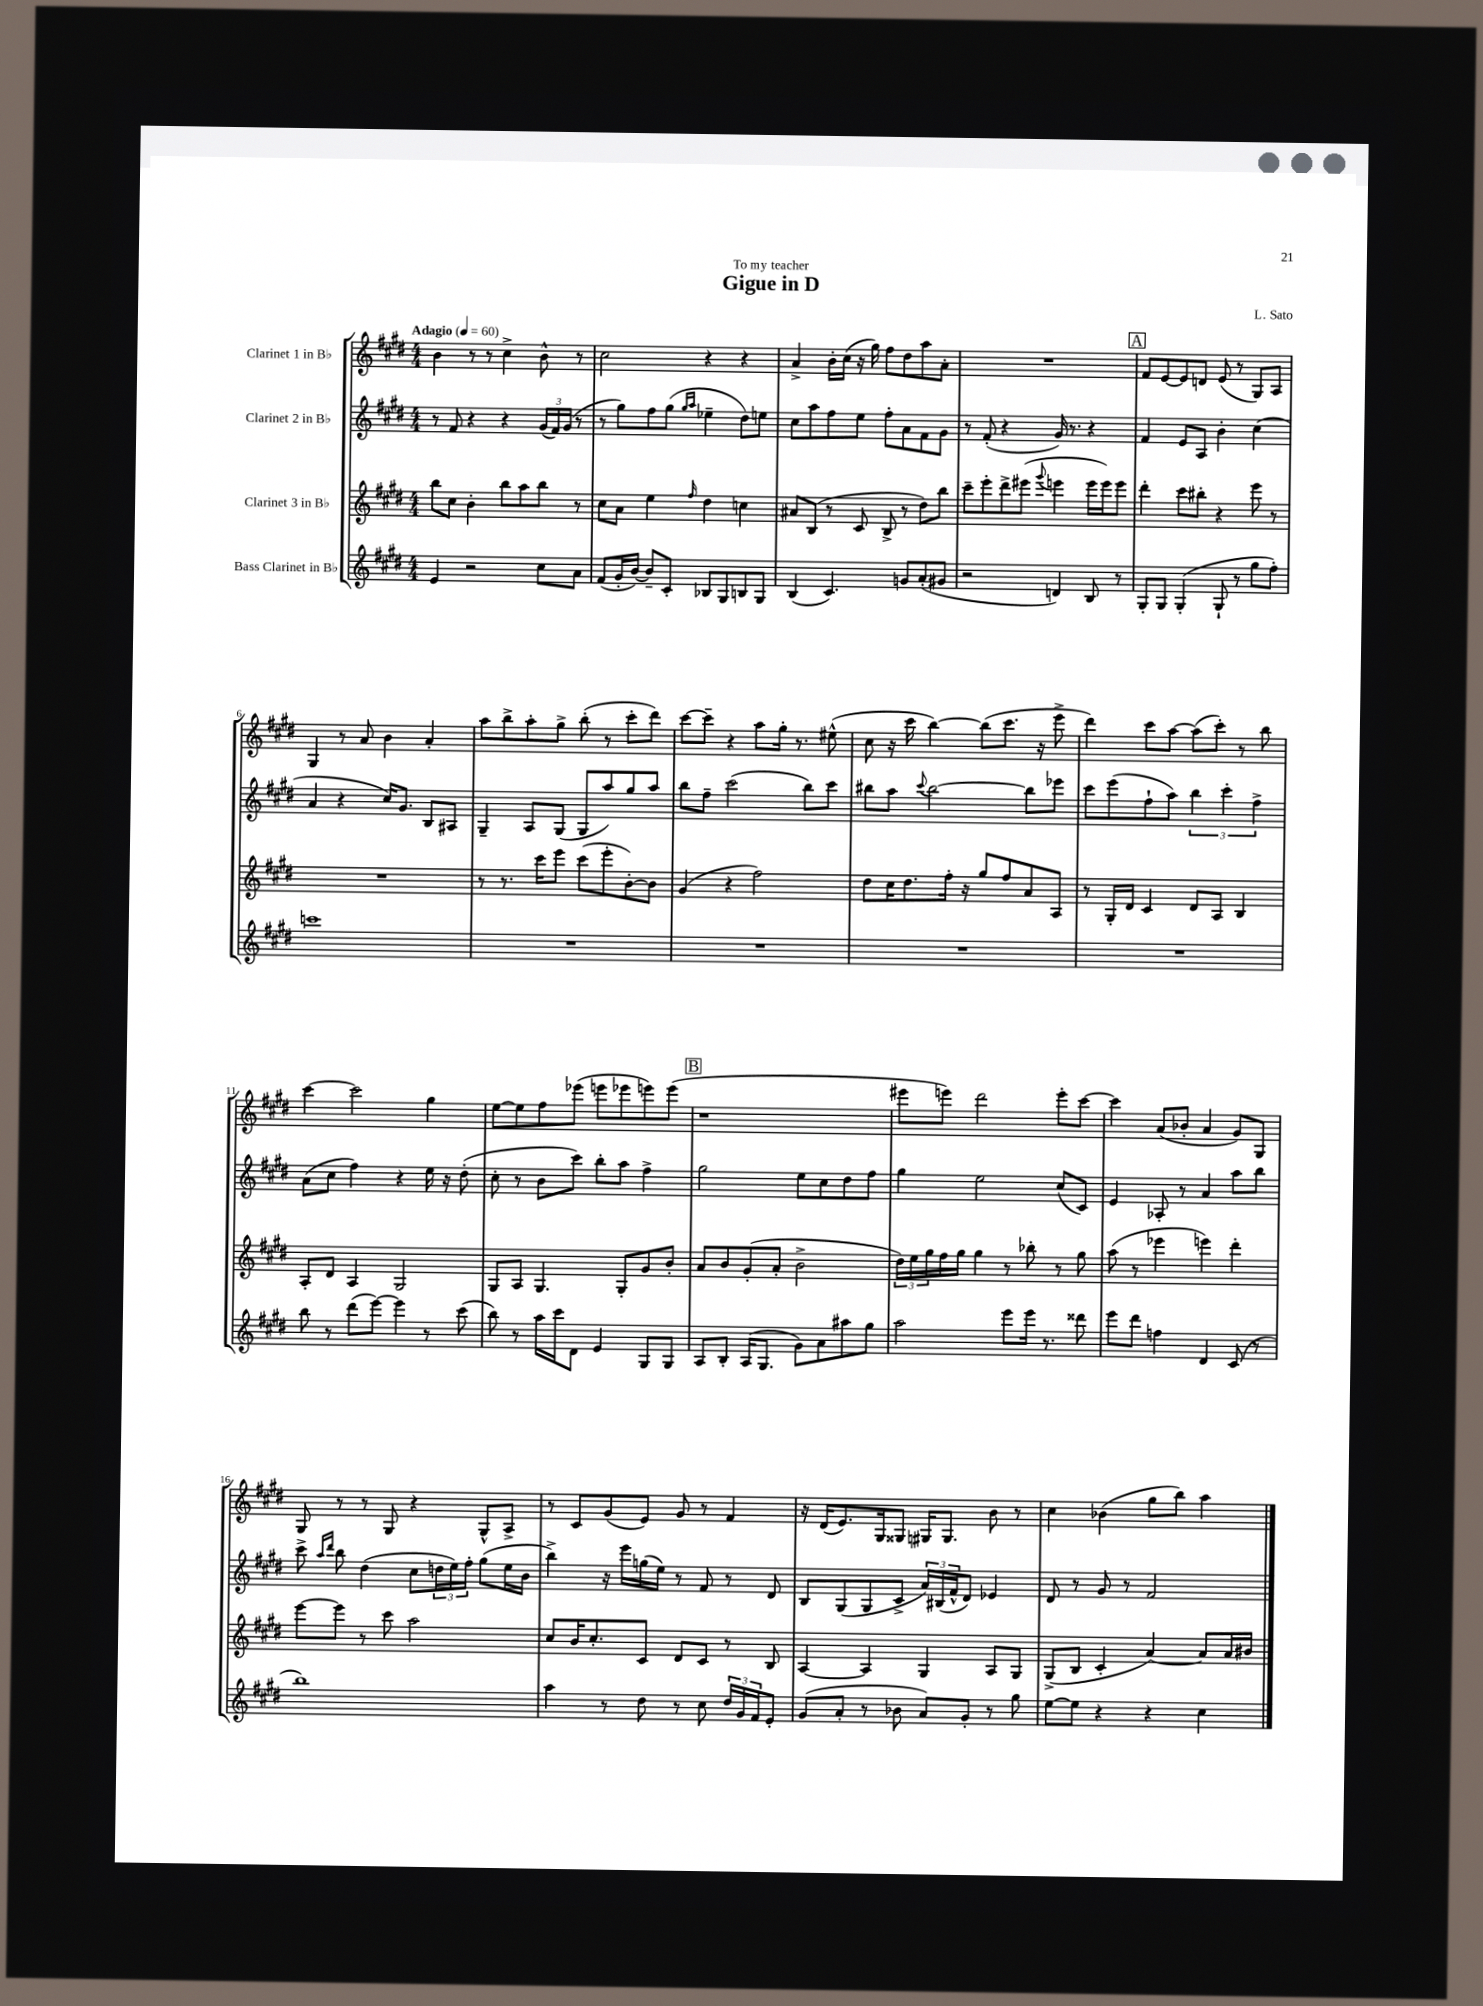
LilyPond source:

\header { title = "Gigue in D" composer = "L. Sato" dedication = "To my teacher" }
<<
\new StaffGroup <<
\new Staff = "s0" \with { instrumentName = "Clarinet 1 in Bb" } {
    \clef treble \key e \major \numericTimeSignature \time 4/4 \tempo "Adagio" 4 = 60
    b'4 r8 r8 cis''4-> b'8-^ r8 |
    cis''2 r4 r4 |
    a'4-> b'16-. cis''16( r16 gis''16) fis''8 dis''8 a''8 a'8-. |
    R1 |
    \mark \markup { \box "A" } fis'8 e'8~ e'8 d'8 e'8( r8 gis8) a8 |
    gis4 r8 a'8 b'4 a'4-. |
    a''8 b''8-> a''8-. gis''8-> b''8-.( r8 cis'''8-. dis'''8) |
    cis'''8~ cis'''8-- r4 a''8 gis''16-. r8. eis''8-^( |
    cis''8 r16 cis'''16 b''4~) b''8( cis'''8. r16 e'''8-> |
    dis'''4) cis'''8 a''8~ a''8( cis'''8-.) r8 b''8 |
    cis'''4~ cis'''2 gis''4 |
    e''8~ e''8 fis''8 ees'''8( e'''8 ees'''8 e'''8) e'''8( |
    \mark \markup { \box "B" } r1 |
    eis'''8 e'''8) dis'''2 e'''8-. cis'''8~ |
    cis'''4 a'8( bes'8-. a'4 gis'8) gis8 |
    gis8 r8 r8 gis8 r4 gis8-^ a8-> |
    r8 cis'8 gis'8( e'8) gis'8 r8 fis'4 |
    r16 dis'16( e'8.) gis16 gisis8 gis16 gis8. b'8 r8 |
    cis''4 bes'4( gis''8 b''8) a''4 \bar "|." |
}
\new Staff = "s1" \with { instrumentName = "Clarinet 2 in Bb" } {
    \clef treble \key e \major \numericTimeSignature \time 4/4
    r8 fis'8 r4 r4 \tuplet 3/2 { gis'16( fis'16) gis'16( } r8 |
    r8 gis''8) fis''8 gis''8( \grace { gis''16 a''16 } ees''4-- dis''8) e''8 |
    cis''8 a''8 fis''8 e''8 fis''8-. a'8 fis'8 gis'8 |
    r8 fis'8-.( r4 gis'16) r8. r4 |
    \mark \markup { \box "A" } fis'4 e'8 a8 b'4-. cis''4( |
    a'4 r4 cis''16) gis'8. b8 ais8 |
    gis4-- a8 gis8( gis8 a''8) gis''8 a''8 |
    b''8 fis''8-- cis'''2( b''8) cis'''8 |
    bis''8 a''8 \appoggiatura { cis'''8 } bis''2~ bis''8 ees'''8 |
    cis'''8 e'''8( fis''8-! a''8) \tuplet 3/2 { b''4 cis'''4-. fis''4-> } |
    a'8( cis''8 fis''4) r4 e''16 r16 dis''8-.( |
    cis''8-. r8 b'8 cis'''8) b''8-. a''8 fis''4-> |
    \mark \markup { \box "B" } gis''2 e''8 cis''8 dis''8 fis''8 |
    gis''4 e''2 cis''8( cis'8) |
    e'4 aes8-. r8 a'4 a''8 b''8 |
    cis'''8-> \grace { a''16 dis'''16 } b''8 dis''4( cis''8 \tuplet 3/2 { d''16 e''16) fis''16-. } gis''8( e''16 b'16 |
    b''4->) r16 e'''16 g''16( e''16) r8 fis'8 r8 dis'8 |
    b8 gis8( gis8 cis'8-> \tuplet 3/2 { a'16) bis16( fis'16-^ } dis'8) ees'4 |
    dis'8 r8 gis'8 r8 fis'2 \bar "|." |
}
\new Staff = "s2" \with { instrumentName = "Clarinet 3 in Bb" } {
    \clef treble \key e \major \numericTimeSignature \time 4/4
    b''8 cis''8 b'4-. b''8 a''8 b''8 r8 |
    cis''8 a'8 e''4 \grace { fis''16 } dis''4 c''4 |
    ais'8 b8( r8 cis'8 b8-> r8 dis''8) b''8 |
    cis'''8-- e'''8-. dis'''8-> eis'''8( \appoggiatura { gis'''8 } e'''4 e'''16 e'''16) e'''8 |
    \mark \markup { \box "A" } dis'''4-. cis'''8 bis''8-. r4 e'''8 r8 |
    R1 |
    r8 r8. cis'''16 e'''8 cis'''8( e'''8-. b'8~-.) b'8 |
    gis'4( r4 fis''2) |
    dis''8 cis''16 dis''8. fis''16-. r16 gis''8 fis''8 a'8 a8 |
    r8 gis16-. dis'16 cis'4 dis'8 a8 b4 |
    a8-. dis'8 a4 gis2 |
    gis8 a8 gis4. gis8-. gis'8 b'8-. |
    \mark \markup { \box "B" } a'8 b'8 gis'8-.( a'8-. b'2-> |
    \tuplet 3/2 { dis''16) e''16 gis''16 } fis''16 gis''16 gis''4 r8 bes''8-. r8 gis''8 |
    a''8( r8 ees'''4 e'''4) dis'''4-. |
    e'''8~ e'''8 r8 cis'''8 a''2 |
    cis''8 b'16 cis''8.-. cis'8 dis'8 cis'8 r8 b8 |
    a4~ a4 gis4 a8 gis8 |
    gis8->( b8 cis'4-. a'4~) a'8 a'16 bis'16 \bar "|." |
}
\new Staff = "s3" \with { instrumentName = "Bass Clarinet in Bb" } {
    \clef treble \key e \major \numericTimeSignature \time 4/4
    e'4 r2 cis''8 a'8 |
    fis'8( gis'16-. b'16~) b'8-- cis'8-. bes8 gis8 b8 gis8 |
    b4( cis'4.) g'8 a'8-.( gis'8 |
    r2 d'4) b8 r8 |
    \mark \markup { \box "A" } gis8-. gis8 gis4-.( gis8-! r8 gis''8 fis''8-.) |
    c'''1 |
    R1 |
    R1 |
    R1 |
    R1 |
    b''8 r8 dis'''8( e'''8~) e'''4 r8 cis'''8( |
    b''8) r8 a''16 cis'''16 dis'8 e'4 gis8 gis8 |
    \mark \markup { \box "B" } a8 b8-. a16( gis8. gis'8) a'8 ais''8 gis''8 |
    a''2 e'''8 e'''16 r8. disis'''8 |
    e'''8 dis'''8 f''4 dis'4 cis'8( r8 |
    b''1) |
    a''4 r8 dis''8 r8 cis''8 \tuplet 3/2 { dis''16 gis'16 fis'16 } e'8-. |
    gis'8( a'8-. r8 bes'8 a'8) gis'8-. r8 gis''8 |
    e''8~ e''8 r4 r4 cis''4 \bar "|." |
}
>>
>>
